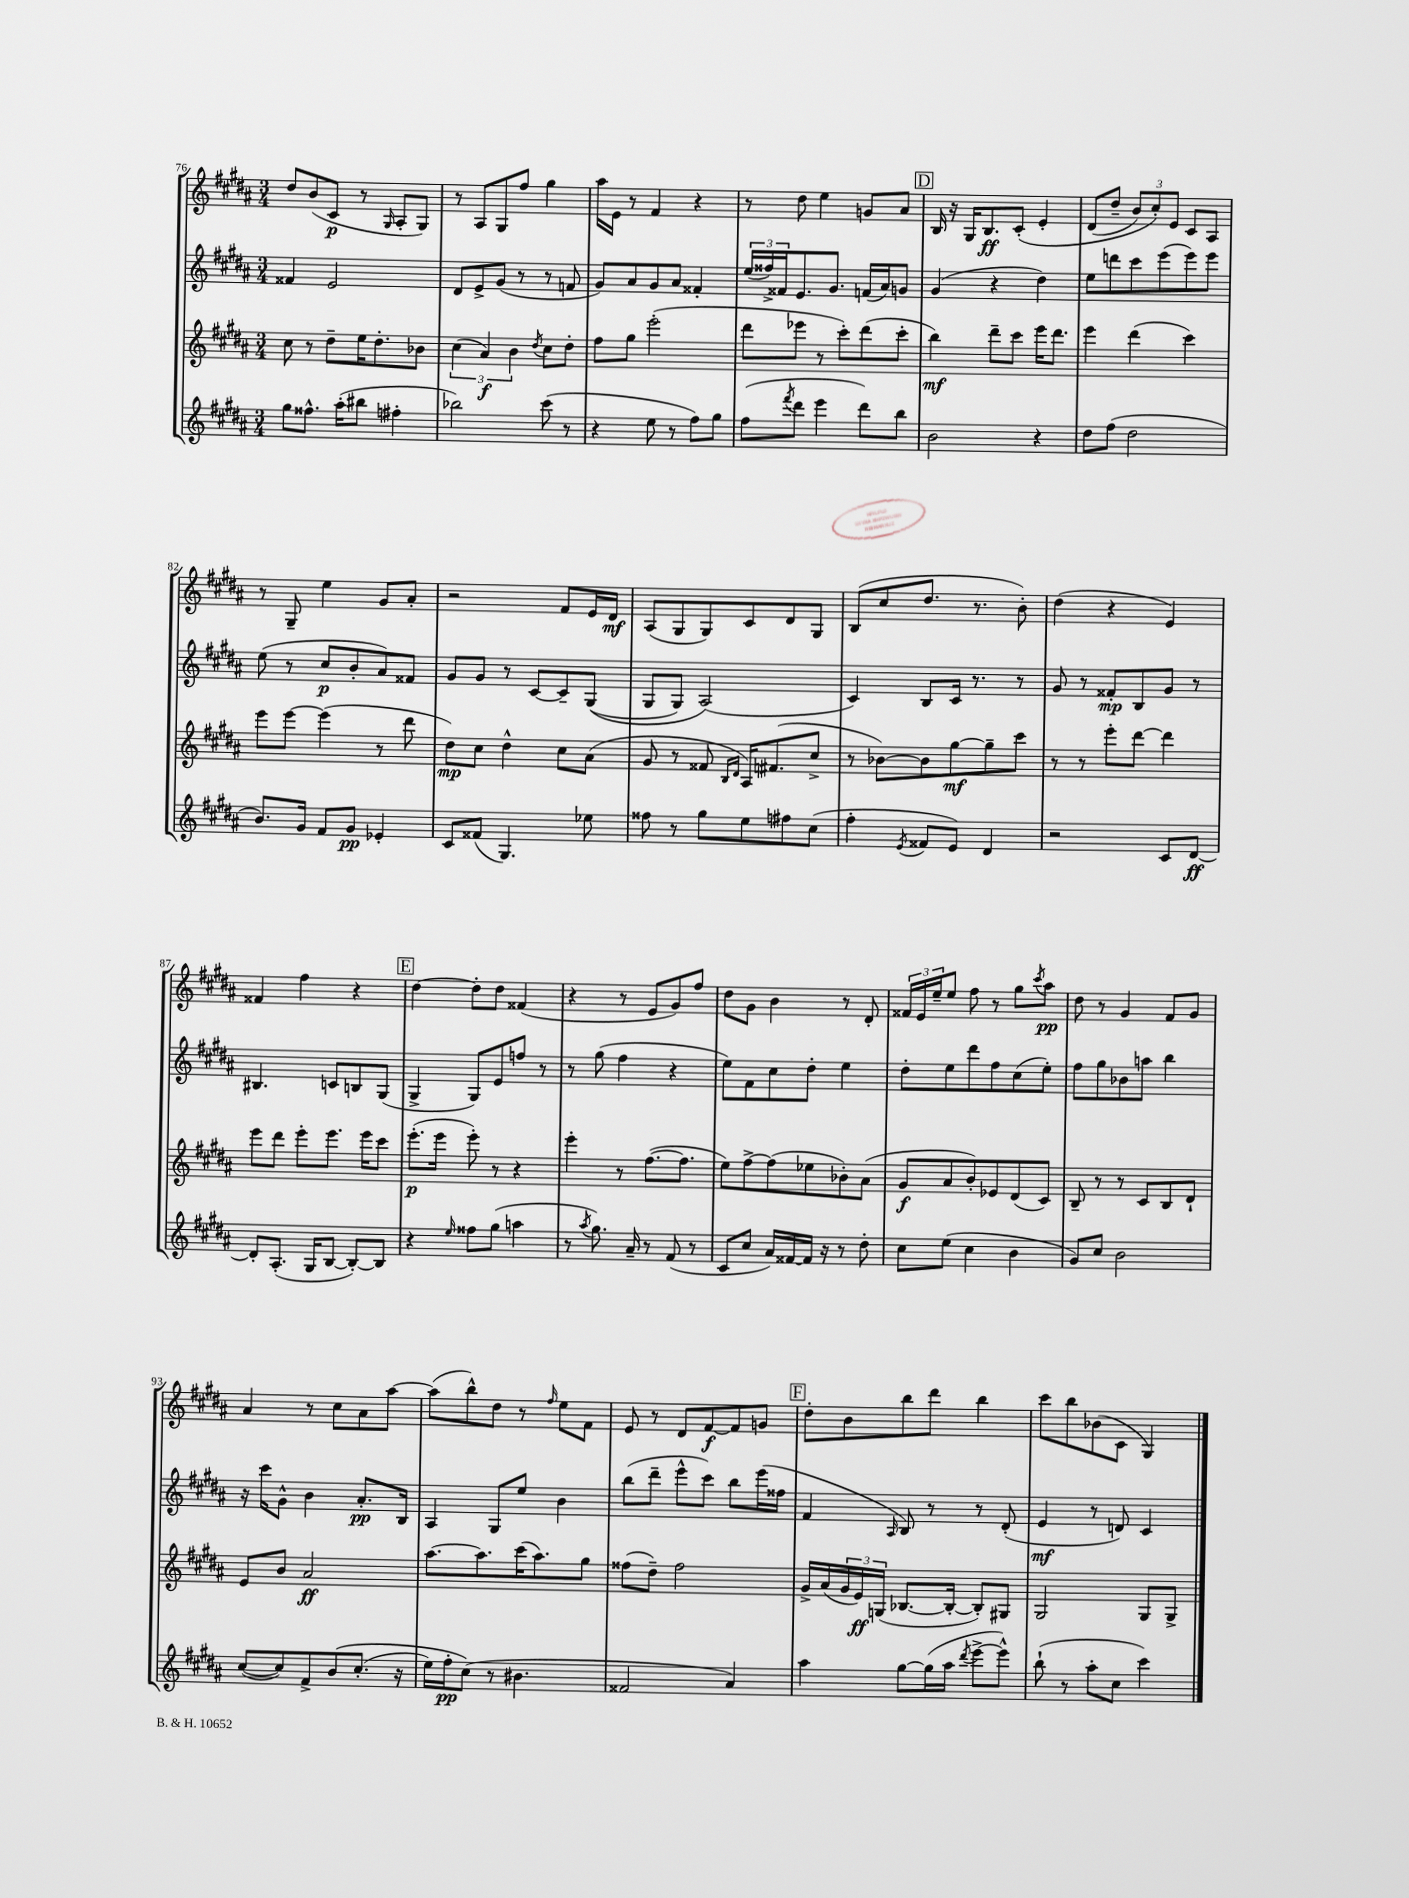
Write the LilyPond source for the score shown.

<<
\new StaffGroup <<
\new Staff = "s0" {
    \clef treble \key b \major \numericTimeSignature \time 3/4
    dis''8 b'8( cis'8\p r8 \grace { gis16 } ais8-. gis8) |
    r8 ais8 gis8 fis''8 gis''4 |
    ais''16 e'16 r8 fis'4 r4 |
    r8 dis''8 e''4 g'8 ais'8 |
    \mark \markup { \box "D" } b16 r16 gis16 b8.\ff cis'8-.\( e'4-. |
    dis'8( dis''8-- \tuplet 3/2 { b'8) cis''8-.\) e'8 } cis'8 ais8 |
    r8 gis8-- e''4 gis'8 ais'8-. |
    r2 fis'8 e'16 dis'16\mf |
    ais8( gis8 gis8) cis'8 dis'8 gis8 |
    b8( cis''8 dis''8. r8. b'8-.) |
    dis''4( r4 e'4) |
    fisis'4 fis''4 r4 |
    \mark \markup { \box "E" } dis''4~ dis''8-. dis''8 fisis'4( |
    r4 r8 e'8 gis'8) fis''8 |
    dis''8 gis'8 b'4 r8 dis'8-. |
    \tuplet 3/2 { fisis'16 e'16 e''16-- } e''8 fis''8 r8 gis''8 \acciaccatura { cis'''8 } ais''8\pp |
    dis''8 r8 gis'4 fis'8 gis'8 |
    ais'4 r8 cis''8 ais'8 ais''8~ |
    ais''8( b''8-^) dis''8 r8 \grace { fis''16 } e''8 fis'8 |
    e'8 r8 dis'8 fis'8~\f fis'8 g'8 |
    \mark \markup { \box "F" } dis''8-. b'8 b''8 dis'''8 b''4 |
    cis'''8 b''8 bes'8( cis'8 gis4) \bar "|." |
}
\new Staff = "s1" {
    \clef treble \key b \major \numericTimeSignature \time 3/4
    fisis'4 e'2 |
    dis'8 e'8-> gis'8( r8 r8 f'8 |
    gis'8) ais'8 gis'8 ais'8 fisis'4-. |
    \tuplet 3/2 { e''16( fisis''16->) fisis'16 } e'8. gis'8. f'16( ais'16) g'8 |
    \mark \markup { \box "D" } gis'4( r4 dis''4) |
    e''8 d'''8 cis'''8 e'''8( e'''8) e'''8 |
    e''8( r8 cis''8\p b'8-. ais'8) fisis'8 |
    gis'8 gis'8 r8 cis'8~ cis'8-- gis8(\( |
    gis8 gis8) ais2(\) |
    cis'4) b8 cis'16 r8. r8 |
    gis'8 r8 fisis'8-.\mp b8 gis'8 r8 |
    bis4. c'8 b8 gis8( |
    \mark \markup { \box "E" } gis4-> gis8) e'8 f''8 r8 |
    r8 gis''8( fis''4 r4 |
    e''8) fis'8 cis''8 dis''8-. e''4 |
    dis''8-. e''8 dis'''8 fis''8 cis''8( e''8-.) |
    fis''8 gis''8 bes'8 a''8 b''4 |
    r16 cis'''16 gis'8-^ b'4 ais'8.-.\pp b16 |
    ais4 gis8 e''8 b'4 |
    b''8( dis'''8-- e'''8-^ cis'''8) b''8 e'''16( fisis''16 |
    \mark \markup { \box "F" } fis'4 \grace { ais16 } b8) r8 r8 dis'8-.( |
    e'4\mf r8 d'8) cis'4 \bar "|." |
}
\new Staff = "s2" {
    \clef treble \key b \major \numericTimeSignature \time 3/4
    cis''8 r8 dis''8-- e''16 dis''8.-. bes'8 |
    \tuplet 3/2 { cis''4( ais'4\f) b'4 } \acciaccatura { dis''8 } cis''8 dis''8-. |
    fis''8 gis''8 e'''2-.( |
    dis'''8 ees'''8 r8 cis'''8-.) dis'''8( cis'''8-. |
    \mark \markup { \box "D" } b''4\mf) dis'''8-- cis'''8 e'''16 dis'''8. |
    e'''4 dis'''4( cis'''4) |
    e'''8 e'''8~ e'''4( r8 dis'''8 |
    dis''8\mp) cis''8 dis''4-^ cis''8 ais'8( |
    gis'8 r8 fisis'8 \grace { b16 dis'16 } ais16) fis'8.( cis''8-> |
    r8 bes'8~) bes'8 gis''8~\mf gis''8-- cis'''8 |
    r8 r8 e'''8-. dis'''8~ dis'''4 |
    e'''8 dis'''8 e'''8-. e'''8. e'''16 cis'''8 |
    \mark \markup { \box "E" } e'''8.-.\p( e'''16 e'''8-.) r8 r4 |
    e'''4-. r8 fis''8.~( fis''8. |
    e''8) fis''8~-> fis''8( ees''8 bes'8-.) ais'8( |
    gis'8\f ais'8 b'8-.) ees'8 dis'8( cis'8) |
    b8-- r8 r8 cis'8 b8 dis'8-! |
    e'8 b'8 ais'2\ff |
    ais''8.~ ais''8. cis'''16( ais''8.) gis''8 |
    fisis''8( dis''8--) fisis''2 |
    \mark \markup { \box "F" } gis'16-> ais'16( \tuplet 3/2 { gis'16 e'16\ff) g16( } bes8.~ bes16~-. bes8-.) gis8 |
    gis2 gis8 gis8-> \bar "|." |
}
\new Staff = "s3" {
    \clef treble \key b \major \numericTimeSignature \time 3/4
    gis''8 fisis''8.-^ ais''16-.( bis''8 fis''4-. |
    bes''2) cis'''8( r8 |
    r4 e''8 r8 fis''8) gis''8 |
    fis''8( \acciaccatura { fis'''8 } dis'''8 e'''4 dis'''8) b''8 |
    \mark \markup { \box "D" } b'2 r4 |
    dis''8 fis''8( dis''2 |
    b'8.) gis'16 fis'8 gis'8\pp ees'4-. |
    cis'8 fisis'8( gis4.) ees''8 |
    fisis''8 r8 gis''8 e''8 fis''8 cis''8( |
    fis''4-. \acciaccatura { e'8 } fisis'8 e'8) dis'4 |
    r2 cis'8 dis'8~\ff |
    dis'8-. ais8.-.( gis16 b8~ b8~-.) b8 |
    \mark \markup { \box "E" } r4 \grace { e''16 } fisis''8 gis''8( a''4 |
    r8 \acciaccatura { ais''8 } gis''8.) ais'16-- r8 fis'8( r8 |
    cis'8 cis''8 ais'16) fisis'16~ fisis'16 r16 r8 dis''8-. |
    cis''8 e''8( cis''4 b'4 |
    gis'8) cis''8 b'2 |
    cis''8~( cis''8) fis'8-> b'8\( cis''8.-.( r16 |
    e''16) fis''16-.\pp cis''8(\) r8 bis'4. |
    fisis'2 ais'4) |
    \mark \markup { \box "F" } ais''4 gis''8~ gis''16( ais''16 \acciaccatura { dis'''8 } e'''8~-> e'''8-^) |
    b''8-!( r8 ais''8-. cis''8 cis'''4) \bar "|." |
}
>>
>>
\layout { \context { \Score currentBarNumber = #76 } }
